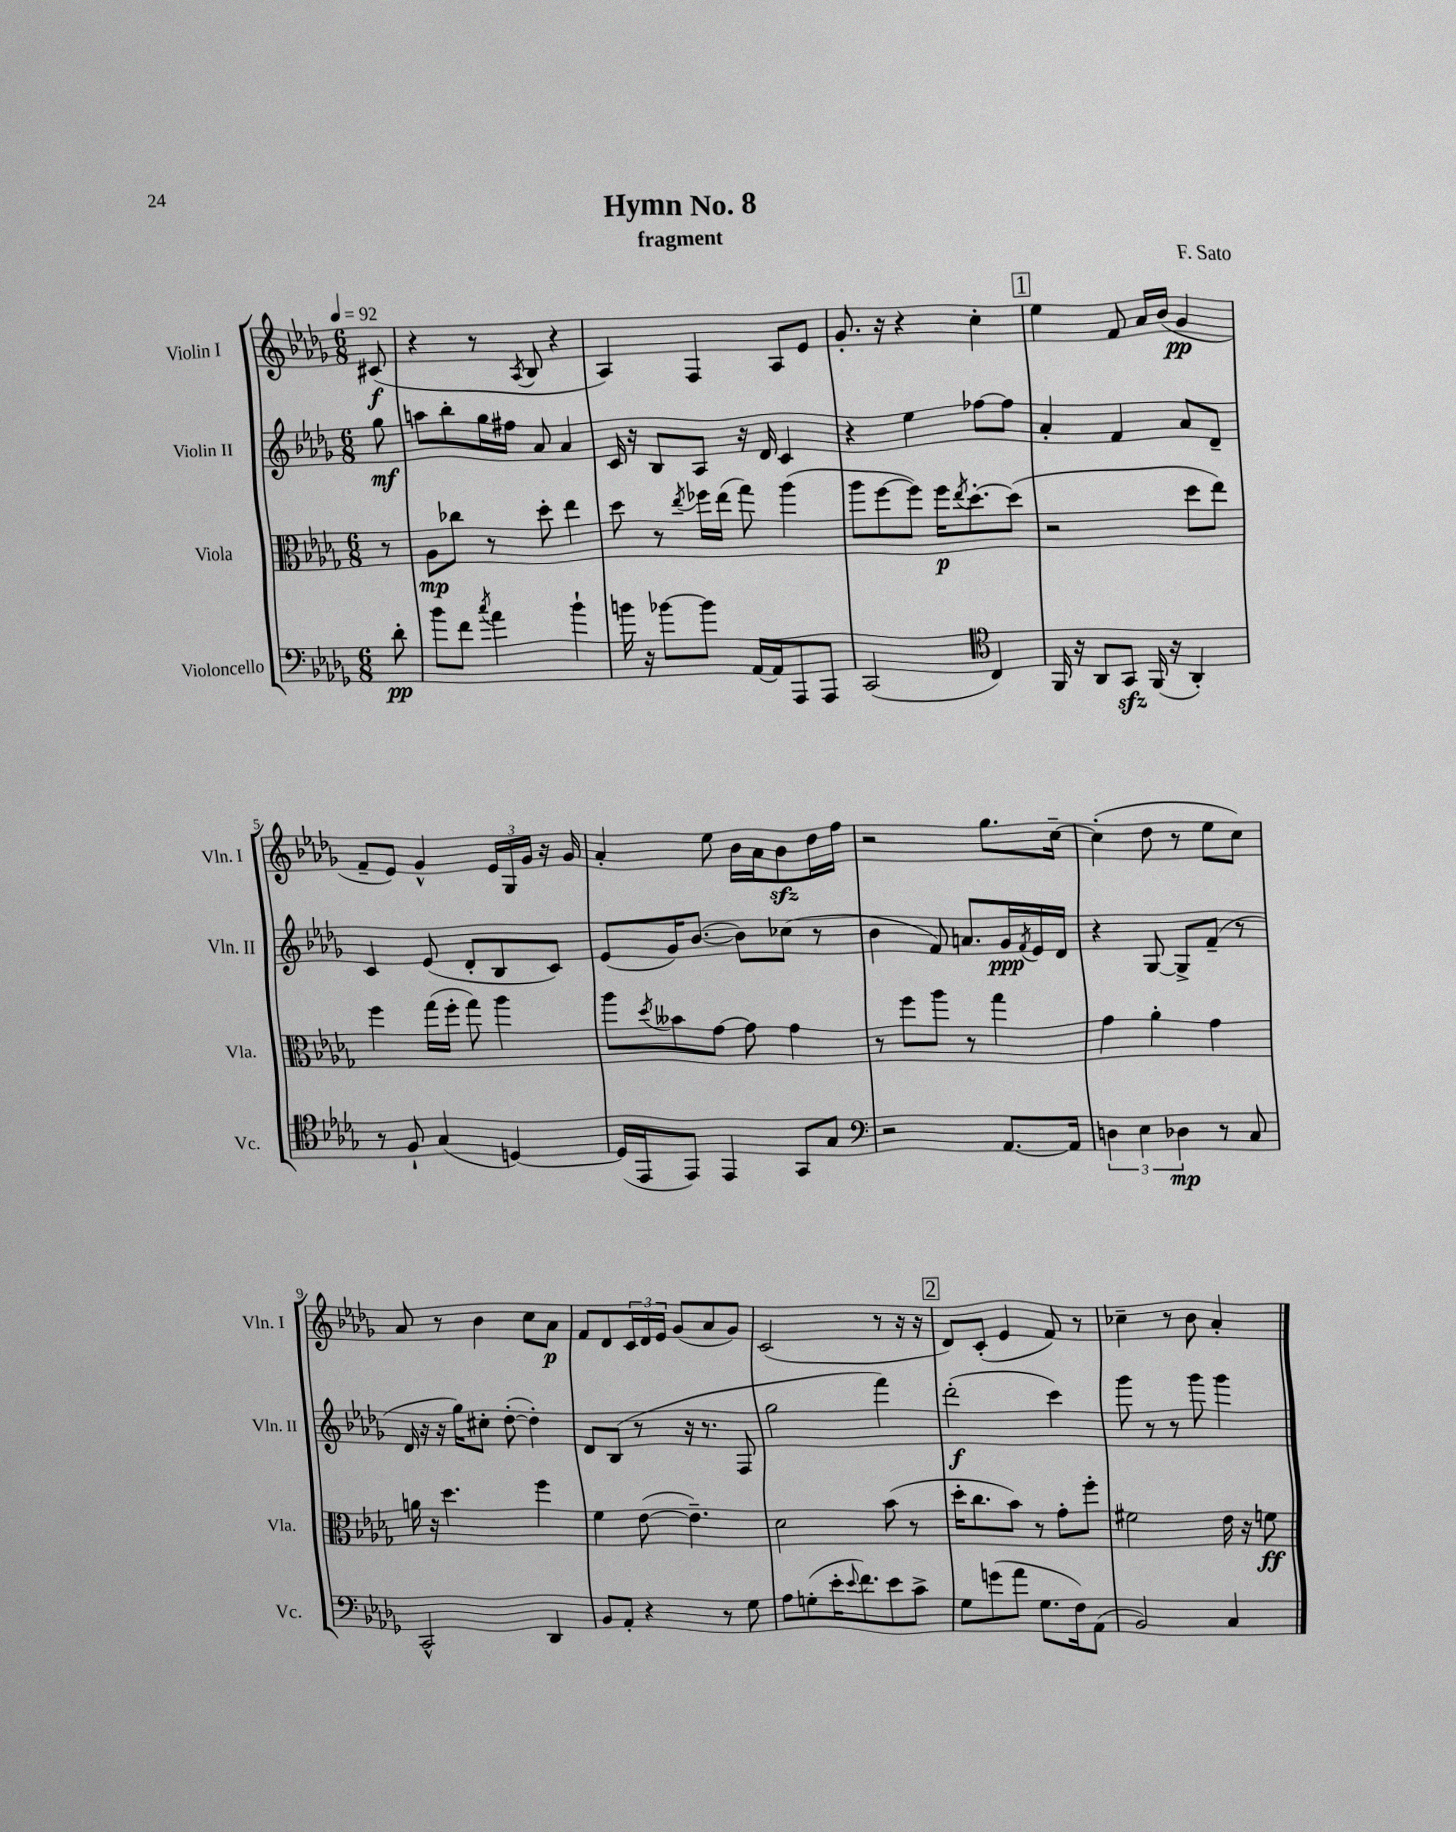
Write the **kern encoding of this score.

**kern	**kern	**kern	**kern
*staff4	*staff3	*staff2	*staff1
*clefF4	*clefC3	*clefG2	*clefG2
*k[b-e-a-d-g-]	*k[b-e-a-d-g-]	*k[b-e-a-d-g-]	*k[b-e-a-d-g-]
*M6/8	*M6/8	*M6/8	*M6/8
*MM92	*MM92	*MM92	*MM92
8d-'	8r	8gg-	(8c#
=	=	=	=
8b-	8A-	8aa	4r
8f	8cc-	8bb-'	.
8qcc	.	.	.
4a-	8r	16gg-	8r
.	.	16ff#	.
.	.	.	8qA-
.	8dd-'	8a-	8B-
4b-`	4ee-	4a-	4r
=	=	=	=
16b	8dd-	16c	4A-)
16r	.	16r	.
[8b-	8r	8B-	.
.	8qee-	.	.
8b-]	16ff-	8A-	4F
.	(16ee-	.	.
[16AA-	8gg-)	16r	.
16AA-]	.	16d-	.
8AAA-	(4aa-	4c	8A-
8AAA-	.	.	8e-
=	=	=	=
(2CC	8aa-	4r	8.g-'
.	[8ff	.	.
.	.	.	16r
.	8ff])	4ee-	4r
.	16ff	.	.
.	8qee-	.	.
.	[8.dd-'	.	.
*clefC4	*	*	*
4C)	.	[8ff-	4cc'
.	(8dd-]	8ff-]	.
=	=	=	=
16FF	2r	4a-'	4ee-
16r	.	.	.
8AA-	.	.	.
8GG-	.	4f	8f
(16FF	.	.	16a-
16r	.	.	(16b-
4AA-')	8dd-	8a-	4g-
.	8ee-)	8d-~	.
=	=	=	=
8r	4ff	4c	8f~
8F`	.	.	8e-)
(4G-	(16gg-	(8e-	4g-^^
.	16ff'	.	.
.	8gg-)	8d-'	.
[4D)	4aa-	8B-	24e-
.	.	.	24G-
.	.	.	24g-
.	.	8c)	16r
.	.	.	16g-
=	=	=	=
(16D]	8aa-	(8e-	4a-'
16EE-	.	.	.
.	8qdd-	.	.
8EE-)	8b--	16g-)	.
.	.	([8.b-	.
4EE-	[8g-	.	8ee-
.	8g-]	8b-])	16b-
.	.	.	16a-
8GG-	4g-	(8cc-	8b-
8G-	.	8r	16dd-
.	.	.	16ff
=	=	=	=
*clefF4	*	*	*
2r	8r	4b-	2r
.	8ff	.	.
.	8aa-	8f)	.
.	8r	8.a	.
[8.AA-	4gg-	.	8.gg-
.	.	16g-	.
.	.	8qf	.
.	.	16e-	.
16AA-]	.	16d-	[16cc~
=	=	=	=
6D	4g-	4r	(4cc']
6E-	.	.	.
.	4a-'	[8G-	8dd-
6D-	.	.	.
.	.	8G-^]	8r
8r	4g-	(8f~	8ee-
8C	.	8r	8cc)
=	=	=	=
2CC^^	16a	16d-	8a-
.	16r	16r	.
.	4.dd-	16r	8r
.	.	16gg-)	.
.	.	8cc#'	4b-
.	.	([8dd-'	.
4DD-	4ff	4dd-'])	8cc
.	.	.	8a-
=	=	=	=
8BB-	4f	8d-	8f
8AA-'	.	(8B-	8d-
4r	([8e-	8r	24c
.	.	.	24d-
.	.	.	24e-
.	4.e-~])	16r	(8g-
.	.	8.r	.
8r	.	.	8a-
8G-	.	8F	8g-)
=	=	=	=
8A-	2d-	2gg-	(2c
(8G'	.	.	.
16e-'	.	.	.
8qqe-	.	.	.
8.f)	.	.	.
8e-	(8b-	4fff)	8r
8c^	8r	.	16r
.	.	.	16r
=	=	=	=
8G-	16dd-'	(2ddd-'	8d-)
.	8.cc	.	.
(8g	.	.	(8c'
8a-	8b-)	.	4e-
8.G-	8r	.	.
.	8g-'	4ccc)	8f)
16F)	.	.	.
(8AA-	8ff'	.	8r
=	=	=	=
2BB-)	2f#	8ggg-	4cc-~
.	.	8r	.
.	.	8r	8r
.	.	8ggg-	8b-
4C	16e-	4ggg-	4a-'
.	16r	.	.
.	8f	.	.
==	==	==	==
*-	*-	*-	*-
